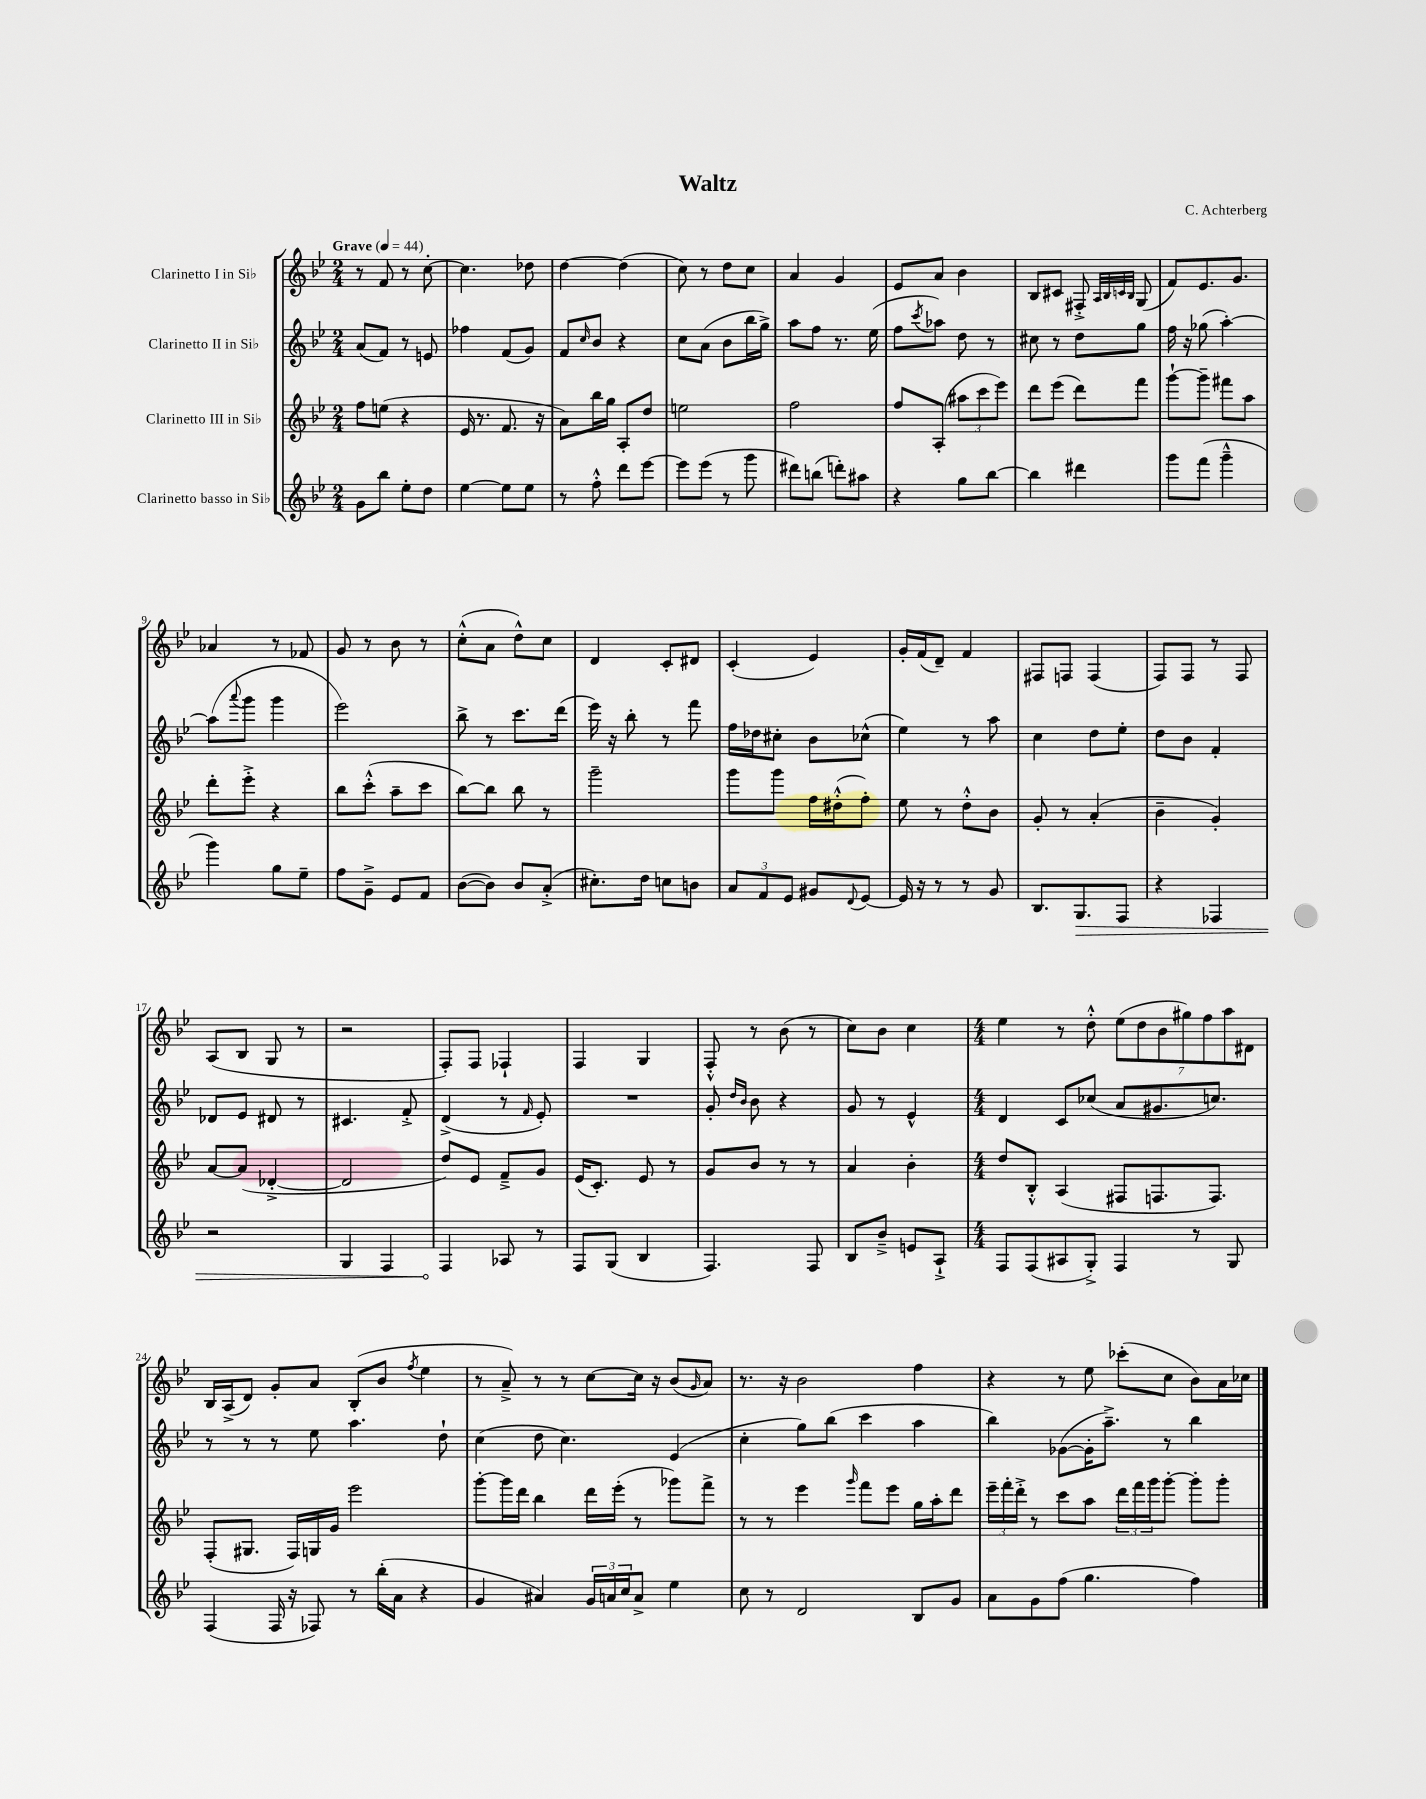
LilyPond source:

\header { title = "Waltz" composer = "C. Achterberg" }
<<
\new StaffGroup <<
\new Staff = "s0" \with { instrumentName = "Clarinetto I in Sib" } {
    \clef treble \key bes \major \numericTimeSignature \time 2/4 \tempo "Grave" 4 = 44
    r8 f'8 r8 c''8~-. |
    c''4. des''8 |
    d''4~ d''4( |
    c''8) r8 d''8 c''8 |
    a'4 g'4 |
    ees'8 a'8 bes'4 |
    bes8 cis'8 fis8-.-> \grace { a32 bes32 c'32 bes32 } g8( |
    f'8) ees'8. g'8. |
    aes'4 r8 fes'8 |
    g'8 r8 bes'8 r8 |
    c''8-.-^( a'8 d''8-^) c''8 |
    d'4 c'8-. dis'8 |
    c'4-.( ees'4) |
    g'16-. f'16( d'8--) f'4 |
    fis8 f8 f4( |
    f8) f8 r8 f8 |
    a8( bes8 g8 r8 |
    r2 |
    f8-.) f8 fes4-! |
    f4 g4 |
    f8-.-^ r8 bes'8( r8 |
    c''8) bes'8 c''4 |
    \numericTimeSignature \time 4/4 ees''4 r8 d''8-.-^ \tuplet 7/4 { ees''8( d''8 bes'8 gis''8) f''8 a''8 dis'8 } |
    bes16 a16->( d'8) g'8-. a'8 bes8-.( bes'8 \acciaccatura { f''8 } ees''4 |
    r8 a'8--->) r8 r8 c''8~ c''16 r16 bes'8( \grace { g'16 } a'8) |
    r8. r16 bes'2 f''4 |
    r4 r8 ees''8 ces'''8-.( c''8 bes'8) a'16 ces''16 \bar "|." |
}
\new Staff = "s1" \with { instrumentName = "Clarinetto II in Sib" } {
    \clef treble \key bes \major \numericTimeSignature \time 2/4
    a'8( f'8) r8 e'8 |
    fes''4 f'8( g'8) |
    f'8 \grace { c''16 } bes'8 r4 |
    c''8 a'8( bes'8 bes''16 g''16->) |
    a''8 f''8 r8. ees''16( |
    f''8 \acciaccatura { c'''8 } aes''8) d''8 r8 |
    cis''8 r8 d''8 g''8 |
    f''16 r16 ges''8( a''4~-.) |
    a''8( \appoggiatura { a'''8 } g'''8 g'''4 |
    ees'''2) |
    bes''8-> r8 c'''8. d'''16( |
    ees'''16) r16 bes''8-. r8 f'''8 |
    f''16 des''16 cis''8-. bes'8 ces''8-^( |
    ees''4) r8 a''8 |
    c''4 d''8 ees''8-. |
    d''8 bes'8 f'4-. |
    des'8 ees'8 dis'8 r8 |
    cis'4. f'8-.-> |
    d'4->( r8 \grace { f'16 } ees'8-.) |
    R2 |
    g'8-. \grace { d''16 bes'16 } bes'8 r4 |
    g'8 r8 ees'4-^ |
    \numericTimeSignature \time 4/4 d'4 c'8 ces''8( a'8 gis'8. c''8.) |
    r8 r8 r8 ees''8 a''4. d''8-! |
    c''4( d''8 c''4.) ees'4( |
    c''4-. g''8) bes''8( c'''4 a''4 |
    bes''4) ges'8~( ges'16-. a''8.--->) r8 bes''4 \bar "|." |
}
\new Staff = "s2" \with { instrumentName = "Clarinetto III in Sib" } {
    \clef treble \key bes \major \numericTimeSignature \time 2/4
    f''8 e''8( r4 |
    ees'16 r8. f'8. r16 |
    a'8) bes''16 g''16 a8-. d''8 |
    e''2 |
    f''2 |
    f''8 a8-.( \tuplet 3/2 { ais''8 c'''8 ees'''8) } |
    d'''8 ees'''8( d'''8) f'''8 |
    g'''8~-! g'''8-- fis'''8 a''8 |
    d'''8-. ees'''8-.-> r4 |
    bes''8 c'''8-.-^( a''8-- c'''8 |
    bes''8~) bes''8 bes''8 r8 |
    g'''2-- |
    g'''8 g'''8 f''16 dis''16-.-^( f''8-.) |
    ees''8 r8 d''8-.-^ bes'8 |
    g'8-. r8 a'4-.( |
    bes'4-- g'4-.) |
    a'8~ a'8( des'4~-.-> |
    des'2 |
    d''8) ees'8 f'8---> g'8 |
    ees'16( c'8.-.) ees'8 r8 |
    g'8 bes'8 r8 r8 |
    a'4 bes'4-. |
    \numericTimeSignature \time 4/4 d''8 bes8-.-^ a4( fis8 f8. f8.) |
    f8-.( gis8. f16) g16 g'16 ees'''2 |
    g'''8~-. g'''16 d'''16 bes''4 d'''16 ees'''16-.( r8 ges'''8) f'''8-> |
    r8 r8 ees'''4 \grace { g'''16 } f'''8 ees'''8 g''16 a''16-. d'''8 |
    \tuplet 3/2 { ees'''16-- f'''16-. d'''16-.-> } r8 c'''8 a''8 \tuplet 3/2 { d'''16 f'''16 g'''16 } g'''8~-. g'''8-. g'''8-. \bar "|." |
}
\new Staff = "s3" \with { instrumentName = "Clarinetto basso in Sib" } {
    \clef treble \key bes \major \numericTimeSignature \time 2/4
    g'8 bes''8 ees''8-. d''8 |
    ees''4~ ees''8 ees''8 |
    r8 f''8-.-^ d'''8 ees'''8~ |
    ees'''8 ees'''8( r8 g'''8 |
    dis'''8) b''8( d'''8-.) ais''8 |
    r4 g''8 bes''8~ |
    bes''4 dis'''4 |
    g'''8 f'''8( g'''4---^ |
    g'''4) g''8 ees''8-- |
    f''8 g'8---> ees'8 f'8 |
    bes'8~( bes'8) bes'8 a'8-.->( |
    cis''8.-.) d''16 c''8 b'8 |
    \tuplet 3/2 { a'8 f'8 ees'8 } gis'8 \appoggiatura { d'8 } ees'8~ |
    ees'16 r16 r8 r8 g'8 |
    bes8. \once \override Hairpin.circled-tip = ##t g8.\> f8 |
    r4 fes4 |
    r2 |
    g4 f4 |
    f4\! aes8 r8 |
    f8 g8( bes4 |
    f4.) f8 |
    bes8 bes'8---> e'8 a8-!-> |
    \numericTimeSignature \time 4/4 f8 f8( ais8 g8-.->) f4 r8 g8 |
    f4( f16 r16 fes8) r8 bes''16-.( a'16 r4 |
    g'4 ais'4) \tuplet 3/2 { g'16 a'16 c''16 } a'8-> ees''4 |
    c''8 r8 d'2 bes8 g'8 |
    a'8 g'8 f''8( g''4. f''4) \bar "|." |
}
>>
>>
